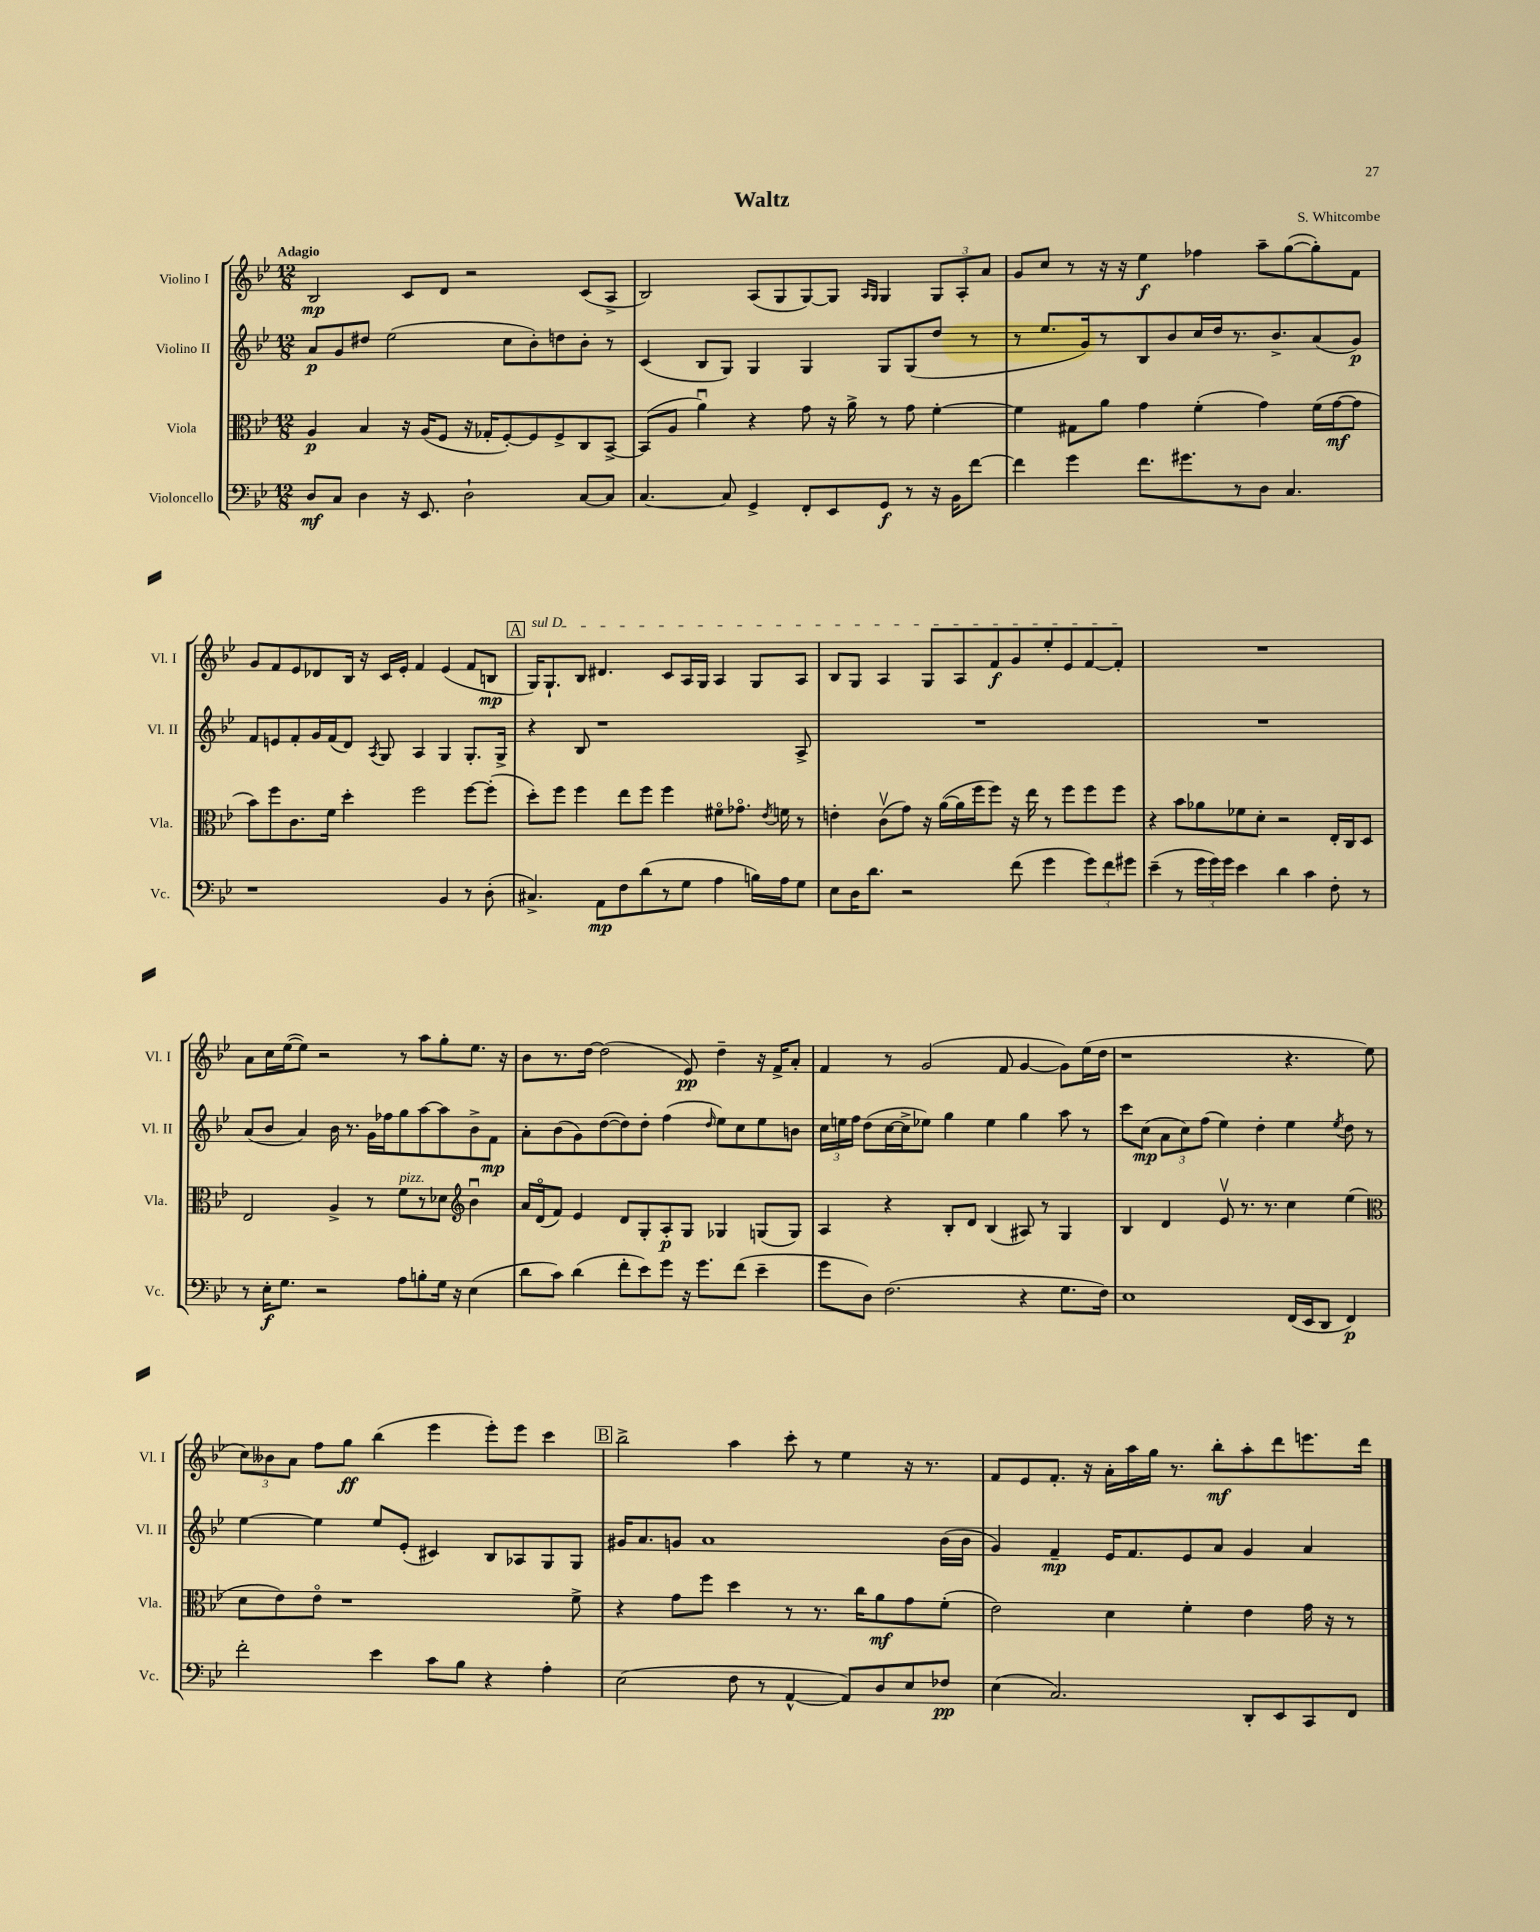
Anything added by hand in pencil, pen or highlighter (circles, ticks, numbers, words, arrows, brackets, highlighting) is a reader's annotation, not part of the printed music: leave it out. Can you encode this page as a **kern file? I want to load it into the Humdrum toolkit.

**kern	**kern	**kern	**kern
*staff4	*staff3	*staff2	*staff1
*clefF4	*clefC3	*clefG2	*clefG2
*k[b-e-]	*k[b-e-]	*k[b-e-]	*k[b-e-]
*M12/8	*M12/8	*M12/8	*M12/8
8D	4A	8a	2B-
8C	.	8g	.
4D	4B-	8dd#	.
.	.	(2ee-	.
16r	16r	.	8c
8.EE-	(16A	.	.
.	8F	.	8d
2D`	16r	.	2r
.	16G-'	.	.
.	[8F')	8cc	.
.	8F]	8b-')	.
.	8F^	8dd	.
[8C	8C	8b-'	(8c
8C]	[8BB-^	8r	8A^
=	=	=	=
[4.C	(8BB-]	(4c	2B-)
.	8A	.	.
.	4au)	8B-	.
8C]	.	8G)	.
4GG^	4r	4G	(8A
.	.	.	8G
8FF'	8g	4G	[8G)
8EE-	16r	.	8G]
.	16a^	.	.
.	.	.	16qqA
.	.	.	16qqG
8GG	8r	8G	4G
8r	8g	(8G	.
16r	[4f'	8dd	12G
16BB-	.	.	.
.	.	.	12A'
[8f	.	8r	.
.	.	.	12a
=	=	=	=
4f]	4f]	8r	8g
.	.	8.ee-	8cc
4g	8G#	.	8r
.	.	16g)	.
.	8a	8r	16r
.	.	.	16r
8.f	4g	8B-	4ee-
.	.	8b-	.
8.g#	.	.	.
.	(4f'	16cc	4ff-
.	.	16dd	.
8r	.	8.r	.
8D	4g)	.	8aa~
.	.	8.b-^	.
4.C	.	.	([8gg
.	(16f	(8a	8gg'])
.	[16g	.	.
.	8g]	8g)	8f
=	=	=	=
1r	8b-)	8f	8g
.	8ff	8e	8f
.	8.c	8f'	8e-
.	.	16g	8d-
.	16f	(16f	.
.	4dd'	8d)	16B-
.	.	.	16r
.	.	8qA	.
.	.	8G	16c
.	.	.	16e-'
.	2ff	4A	4f
4BB-	.	4G	(4e-
8r	[8ff	8.G'	8f
(8D'	(8ff']	.	8B
.	.	16G^	.
=	=	=	=
4.C#^)	8dd')	4r	16G)
.	.	.	8.G`
.	8ff	.	.
.	4ff	8B-	8B-
8AA	.	1r	4.d#
8F	8ee-	.	.
(8d	8ff	.	.
8r	4ff	.	8c
8G	.	.	16A
.	.	.	16G
4A	8f#o	.	4A
.	8.g-o	.	.
16B)	.	.	8G
.	8qe-	.	.
16A	16f	.	.
8G	8r	8A^	8A
=	=	=	=
8E-	4e'	1.r	8B-
16D	.	.	8G
8.d	.	.	.
.	(8cv	.	4A
2r	8g)	.	.
.	16r	.	8G
.	([16a	.	.
.	16a]	.	8A
.	16ff	.	.
.	8ff)	.	8f
(8f	16r	.	8g
.	16ee-	.	.
4g	8r	.	8ee-'
.	8ff	.	8e-
12g)	8ff	.	[8f
12f	.	.	.
.	8ff	.	8f']
12g#	.	.	.
=	=	=	=
(4e-~	4r	1.r	1.r
8r	8b-	.	.
24g	8a-	.	.
24g)	.	.	.
24g	.	.	.
4e-	8f-	.	.
.	8d'	.	.
4d	2r	.	.
4c	.	.	.
8F'	16E-'	.	.
.	16C	.	.
8r	8D	.	.
=	=	=	=
8r	2E-	(8a	8a
16E-'	.	8b-	16cc
8.G	.	.	([16ee-
.	.	4a)	8ee-])
2r	.	.	2r
.	4A^	16b-	.
.	.	8.r	.
.	8r	16g	.
.	.	16ff-	.
8A	8f	8gg	8r
8B'	8r	[8aa	8aa
16G	8d-	8aa]	8gg'
16r	.	.	.
*	*clefG2	*	*
(4E-	4b-u	8b-^	8.ee-
.	.	8f	.
.	.	.	16r
=	=	=	=
8d	16a	8a'	8b-
.	(16do	.	.
8c)	8f)	(8b-	8.r
(4d	4e-	8g)	.
.	.	.	[16dd
.	.	([8dd	(2dd]
8f'	8d	8dd])	.
8e-)	8G'	8dd'	.
8g	8A'	(4ff	.
16r	8G	.	8e-)
8.g	.	.	.
.	.	16qqdd	.
.	4G-	8ee-)	4dd~
(8f	.	8cc	.
4e-~	(8G	8ee-	16r
.	.	.	16f^
.	8G)	8b	8a'
=	=	=	=
8g	4A	24cc	4f
.	.	24ee	.
.	.	24ff	.
8D)	.	(8dd	.
(2.F	4r	[16cc	8r
.	.	16cc^]	.
.	.	8ee-)	(2g
.	8B-'	4gg	.
.	8d	.	.
.	(4B-	4ee-	.
.	.	.	8f
4r	8A#)	4gg	[4g
.	8r	.	.
8.G	4G	8aa	8g])
.	.	8r	(16ee-
16F)	.	.	16dd
=	=	=	=
1E-	4B-	8ccc	1r
.	.	(8cc	.
.	4d	12a	.
.	.	12cc)	.
.	.	(12ff	.
.	8e-v	4ee-)	.
.	8.r	.	.
.	.	4dd'	.
.	8.r	.	.
(16FF	4cc	4ee-	4.r
16EE-	.	.	.
8DD	.	.	.
.	.	8qee-	.
4FF)	(4ee-	8dd	.
.	.	8r	8ee-
=	=	=	=
*	*clefC3	*	*
2f'	8d	[4ee-	12cc)
.	.	.	12b--
.	8e-)	.	.
.	.	.	12a
.	8e-o	4ee-]	8ff
.	1r	.	8gg
4e-	.	8ee-	(4bb-
.	.	(8e-'	.
8c	.	4c#)	4eee-
8B-	.	.	.
4r	.	8B-	8eee-')
.	.	8A-	8eee-
4A'	.	8G	4ccc
.	8f^	8G	.
=	=	=	=
(2E-	4r	16g#	2bb-^
.	.	8.a	.
.	8g	8g	.
.	8ff	1a	.
8F	4dd	.	4aa
8r	.	.	.
[4AA^^	8r	.	8ccc'
.	8.r	.	8r
8AA])	.	.	4ee-
.	16cc	.	.
8D	8a	.	.
8E-	8g	.	16r
.	.	.	8.r
8F-	(8f'	(16b-	.
.	.	16b-	.
=	=	=	=
(4E-	2e-)	4g)	8f
.	.	.	8e-
2.C)	.	4f~	8.f'
.	.	.	16r
.	4d	16e-	16a'
.	.	8.f	16aa
.	.	.	16gg
.	.	.	8.r
.	4f'	8e-	.
.	.	8a	8bb-'
8DD'	4e-	4g	8aa'
8EE-	.	.	8ddd
8CC	16g	4a	8.eee
.	16r	.	.
8FF	8r	.	.
.	.	.	16ddd
==	==	==	==
*-	*-	*-	*-
